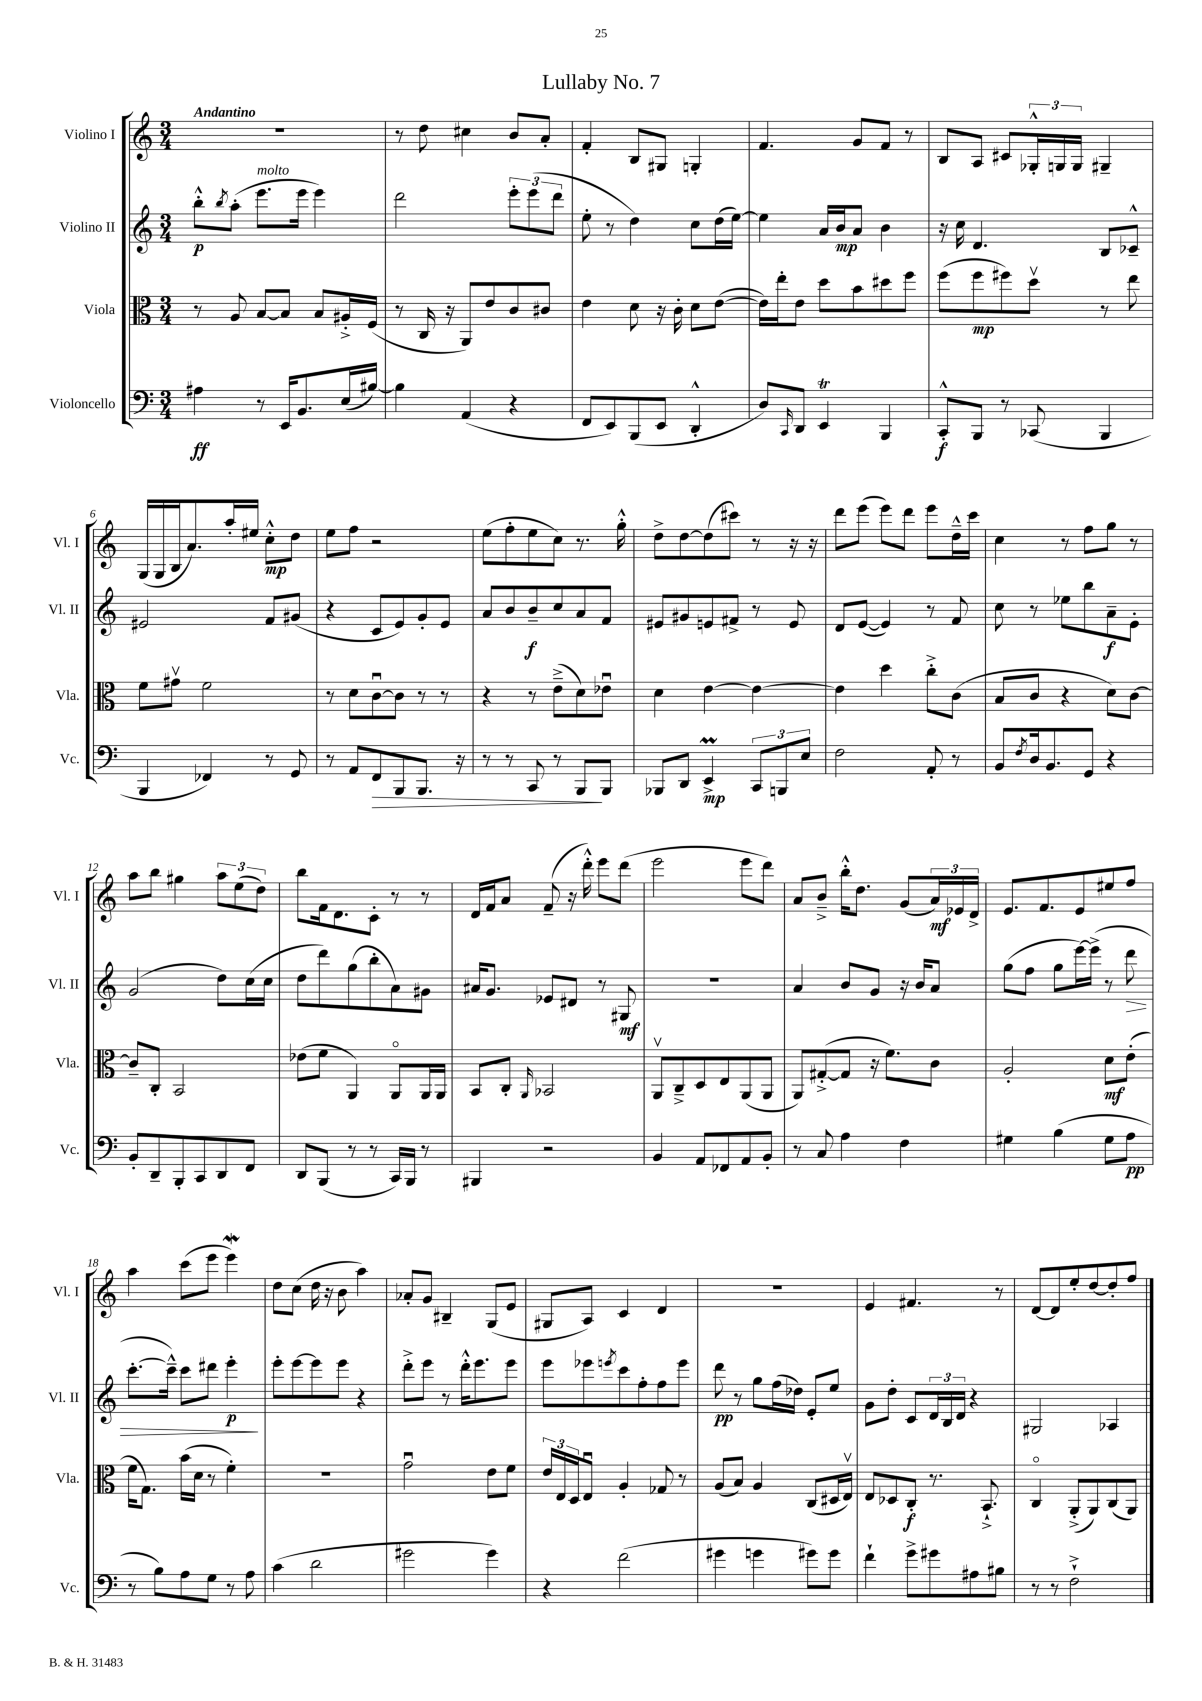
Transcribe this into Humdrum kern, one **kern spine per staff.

**kern	**kern	**kern	**kern
*staff4	*staff3	*staff2	*staff1
*clefF4	*clefC3	*clefG2	*clefG2
*k[]	*k[]	*k[]	*k[]
*M3/4	*M3/4	*M3/4	*M3/4
4A#\	8r	8bb'^^\L	2.r
.	.	8qbb/	.
.	8A/	(8aa'\J	.
8r	[8B/L	8.eee\L	.
16EE/LK	8B/]J	.	.
8.BB/	.	16eee\Jk	.
.	8B/L	4eee\)	.
(16E/L	16A#'^/L	.	.
[16B#/JJ)	(16F/JJ	.	.
=	=	=	=
4B#\]	8r	2ddd\	8r
.	16C/	.	8dd\
.	16r	.	.
(4AA/	8AA/L)	.	4cc#\
.	8e/	.	.
4r	8c/	12eee'\L	8b/L
.	.	(12eee\	.
.	8c#/J	.	8a'/J
.	.	12ddd\J	.
=	=	=	=
8FF/L	4e\	8ee'\	4f'/
8EE/)	.	8r	.
(8BBB/	8d\	4dd\)	8B/L
8EE/J	16r	.	8G#/J
.	16c'\	.	.
4DD'^^/	8d\L	8cc\L	4G'/
.	([8e\J	(16dd\L	.
.	.	[16ee\JJ)	.
=	=	=	=
8D/L)	16e\]LL)	4ee\]	4.f/
.	16ee'\J	.	.
16qqCC/	.	.	.
8DD/J	8e\J	.	.
4EE/	8dd\L	16a/LL	.
.	.	16b/J	.
.	8b\	8a/J	8g/L
4BBB/	8dd#\	4b\	8f/J
.	8ff\J	.	8r
=	=	=	=
8CC'^^/L	(8ff\L	16r	8B/L
.	.	16cc\	.
8BBB/J	8ff\	4.d/	8A/J
8r	8ff#\)	.	8c#/L
(8CC-/	8ddv\J	.	24G-'^^/L
.	.	.	24G/
.	.	.	24G/JJ
4BBB/	8r	8B/L	4G#~/
.	8ee\	8c-~^^/J	.
=	=	=	=
4BBB/	8f\L	2e#/	(16G/LL
.	.	.	16G/
.	8g#v\J	.	16B/J
.	.	.	8.a/)
4FF-/)	2f\	.	.
.	.	.	16aa'/L
.	.	.	16ee#/JJ
8r	.	8f/L	8cc'^^\L
8GG/	.	(8g#/J	8dd\J
=	=	=	=
8r	8r	4r	8ee\L
8AA/L	8d\L	.	8ff\J
8FF/	[8cu\	8c/L	2r
8BBB/	8c\]J	8e/)	.
8.BBB/J	8r	8g'/	.
.	8r	8e/J	.
16r	.	.	.
=	=	=	=
8r	4r	8a/L	(8ee\L
8r	.	8b/	8ff'\
8CC/	8r	8b~/	8ee\
8r	(8e~^\L	8cc/	8cc\J)
8BBB/L	8d\)	8a/	8.r
8BBB/J	8e-u\J	8f/J	.
.	.	.	16gg'^^\
=	=	=	=
8BBB-/L	4d\	8e#/L	8dd^\L
8DD/J	.	8g#/	[8dd\
4EE^/	[4e\	8e/	(8dd\]
.	.	8f#^/J	8ccc#\J)
12CC/L	4e\_	8r	8r
12BBB/	.	.	.
.	.	8e/	16r
12E/J	.	.	.
.	.	.	16r
=	=	=	=
2F\	4e\]	8d/L	8ddd\L
.	.	([8e/J	(8eee\J
.	4dd\	4e/])	8eee\L)
.	.	.	8ddd\J
8AA'/	8cc'^\L	8r	8eee\L
8r	(8c\J	8f/	16dd~^^\L
.	.	.	16ccc\JJ
=	=	=	=
8BB/L	8B/L	8cc\	4cc\
8qF/	.	.	.
16D/k	8c/J	8r	.
8.BB/	.	.	.
.	4r	8ee-\L	8r
8GG/J	.	8bb\	8ff\L
4r	8d\L)	8a~\	8gg\J
.	[8c\J	8e'\J	8r
=	=	=	=
8BB'/L	8c~/]L	(2g/	8aa\L
8DD~/	8C'/J	.	8bb\J
8BBB'/	2BB/	.	4gg#\
8CC/	.	.	.
8DD/	.	8dd\L)	12aa\L
.	.	.	(12ee\
8FF/J	.	(16cc\L	.
.	.	.	12dd\J)
.	.	16cc\JJ	.
=	=	=	=
8DD/L	(8e-\L	8dd\L	8bb\L
(8BBB/J	8f\J	8ddd\)	16f\k
.	.	.	8.d\
8r	4AA/)	(8gg\	.
8r	.	8bb'\	8c'\J
16CC/LL)	8AAo/L	8a\)	8r
16BBB/JJ	.	.	.
8r	16AA/L	8g#\J	8r
.	16AA/JJ	.	.
=	=	=	=
4BBB#/	8BB/L	16a#/LK	16d/LL
.	.	8.g/J	16f/J
.	8C'/J	.	8a/J
.	16qqAA/	.	.
2r	2BB-/	8e-/L	(8f~/
.	.	8d#/J	16r
.	.	.	16ddd'^^\)
.	.	8r	8eee\L
.	.	8G#/	(8ddd\J
=	=	=	=
4BB/	8AAv/L	2.r	2eee\
.	8C~^/	.	.
8AA/L	8D/	.	.
8FF-/	8E/	.	.
8AA/	(8AA/	.	8eee\L
8BB'/J	8AA/J	.	8ddd\J)
=	=	=	=
8r	8AA/L)	4a/	8a/L
8C/	([8G#'^/	.	8b~^/J
4A\	8G#/]J	8b/L	16bb'^^\LK
.	.	.	8.dd\J
.	16r	8g/J	.
.	8.f\L)	.	.
4F\	.	16r	(8g/L
.	.	16b/LK	.
.	8c\J	8a/J	24a/L)
.	.	.	24e-/
.	.	.	24d^/JJ
=	=	=	=
4G#\	2A'/	(8gg\L	8.e/L
.	.	8ff\J	.
.	.	.	8.f/
(4B\	.	8gg\L	.
.	.	[16eee\L)	8e/
.	.	(16eee^\]JJ	.
8G#\L	8d\L	8r	8ee#/
8A\J	(8e'\J	8ddd\	8ff/J
=	=	=	=
8r	16f\LK	[8.ccc'\L	4aa\
.	8.G\J)	.	.
8B\L)	.	.	.
.	.	16ccc~^^\]Jk)	.
8A\	(16b\LL	8ccc\L	(8ccc\L
.	16d\JJ	.	.
8G\J	8r	8ddd#\J	8eee\J
8r	4f'\)	4eee'\	4eee\)
8A\	.	.	.
=	=	=	=
(4c\	2.r	8eee'\L	8dd\L
.	.	[8eee\	(8cc\J
2d\	.	8eee\]	16dd\
.	.	.	16r
.	.	8eee\J	8b\
.	.	4r	4aa\)
=	=	=	=
2g#\	2gu\	8ddd'^\L	8a-'/L
.	.	8eee\J	8g/J
.	.	8r	4B#~/
.	.	16ddd'^^\LK	.
.	.	8.eee\	.
4g#\)	8e\L	.	(8G/L
.	8f\J	8eee\J	8e/J
=	=	=	=
4r	24e/LL	8eee\L	8G#/L
.	24E/	.	.
.	24D/J	.	.
.	8Eu/J	8eee-\	8A/J)
.	.	8qeee/	.
(2f\	4A'/	8ccc\	4c/
.	.	8ff'\	.
.	8G-/	8ff\	4d/
.	8r	8eee\J	.
=	=	=	=
4g#\	(8A/L	8ddd\	2.r
.	8B/J)	8r	.
4g\	4A/	8gg\L	.
.	.	(16ff\L	.
.	.	16dd-\JJ)	.
8g#\L)	(8C/L	8e'/L	.
8g#\J	16D#/L	8ee/J	.
.	16Ev/JJ)	.	.
=	=	=	=
4f`\	8E/L	8g\L	4e/
.	8D-/	8dd'\J	.
8g^\L	8C'/J	8c/L	4.f#/
8g#\	8.r	24d/L	.
.	.	24B/	.
.	.	24d/JJ	.
8A#\	.	4r	.
.	8.BB`^/	.	.
8B#\J	.	.	8r
=	=	=	=
8r	4Co/	2G#/	[8d/L
8r	.	.	8d/]
2F`^\	(8AA'^/L	.	8ee'/
.	8AA/)	.	[8dd/
.	(8C/	4A-/	8dd'/]
.	8AA/J)	.	8ff/J
==	==	==	==
*-	*-	*-	*-
